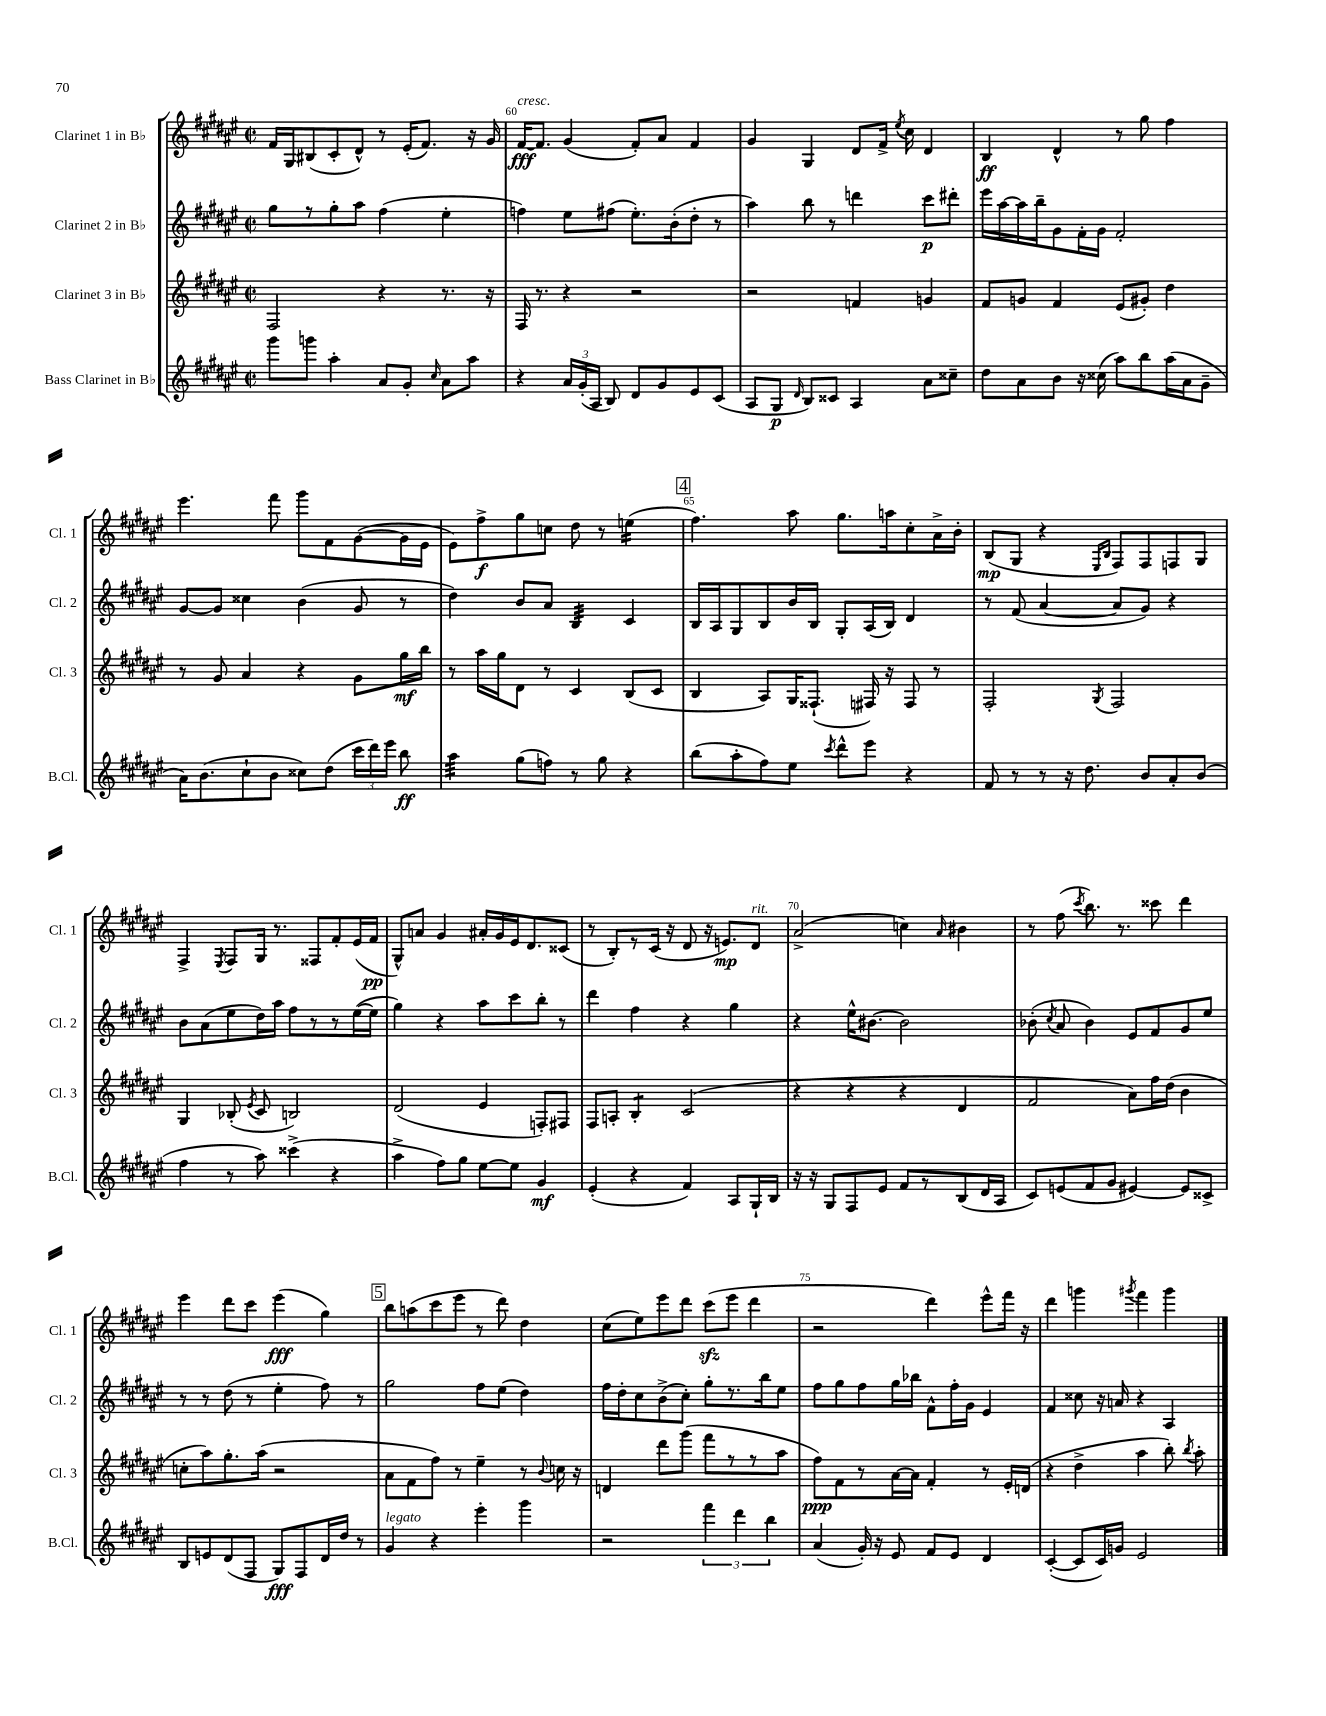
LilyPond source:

<<
\new StaffGroup <<
\new Staff = "s0" \with { instrumentName = "Clarinet 1 in Bb" shortInstrumentName = "Cl. 1" } {
    \clef treble \key fis \major \defaultTimeSignature \time 2/2
    \autoBeamOff fis'16[ gis16 bis8( cis'8-. dis'8]-^) r8 eis'16[-.( fis'8.]) r16 gis'16 |
    fis'16[~\fff^\markup { \italic "cresc." } fis'8.] gis'4( fis'8[-.) ais'8] fis'4 |
    gis'4 gis4 dis'8[ fis'16]-> \acciaccatura { eis''8 } cis''16 dis'4 |
    b4\ff dis'4-^ r8 gis''8 fis''4 |
    eis'''4. fis'''8 gis'''8[ fis'8 gis'8~( gis'16 eis'16] |
    eis'8[) fis''8->\f gis''8 c''8] dis''8 r8 e''4:16( |
    \mark \markup { \box "4" } fis''4.) ais''8 gis''8.[ a''16 cis''8-. ais'16-> b'16]-. |
    b8[\mp( gis8] r4 \grace { eis16[ b16] } fis8[) fis8 f8 gis8] |
    fis4-> \acciaccatura { eis8 } fis8[ gis16] r8. fisis8[ fis'8-. eis'16( fis'16]\pp |
    gis8[-^) a'8] gis'4 ais'16[-. gis'16 eis'16 dis'8. cisis'8]( |
    r8 b8[-.) r8 cis'16]( r16 dis'8 r16 e'8.[\mp) dis'8]^\markup { \italic "rit." } |
    ais'2->( c''4) \grace { ais'16 } bis'4 |
    r8 fis''8( \acciaccatura { cis'''8 } b''8.) r8. cisis'''8 dis'''4 |
    eis'''4 dis'''8[ cis'''8] eis'''4\fff( gis''4) |
    \mark \markup { \box "5" } b''8[ a''8( cis'''8 eis'''8] r8 dis'''8) dis''4 |
    cis''8[( eis''8) eis'''8 dis'''8] cis'''8[\sfz( eis'''8] dis'''4 |
    r2 dis'''4) eis'''8[-^ fis'''16] r16 |
    dis'''4 g'''4 \acciaccatura { gis'''8 } fis'''4 gis'''4 \bar "|." |
}
\new Staff = "s1" \with { instrumentName = "Clarinet 2 in Bb" shortInstrumentName = "Cl. 2" } {
    \clef treble \key fis \major \defaultTimeSignature \time 2/2
    \autoBeamOff gis''8[ r8 gis''8-. ais''8] fis''4( eis''4-. |
    f''4) eis''8[ fis''8]( eis''8.[-.) b'16-.( dis''8]-. r8 |
    ais''4) b''8 r8 d'''4 cis'''8[\p dis'''8]-. |
    eis'''16[ ais''16~ ais''16 b''16-- gis'8 fis'16-. gis'16] fis'2-. |
    gis'8[~ gis'8] cisis''4 b'4( gis'8 r8 |
    dis''4) b'8[ ais'8] b4:32 cis'4 |
    \mark \markup { \box "4" } b16[ ais16 gis8 b8 b'16 b16] gis8[-. ais16( b16]) dis'4 |
    r8 fis'8( ais'4~ ais'8[ gis'8]) r4 |
    b'8[ ais'8( eis''8 dis''16) ais''16] fis''8[ r8 r8 eis''16~( eis''16] |
    gis''4) r4 ais''8[ cis'''8 b''8]-. r8 |
    dis'''4 fis''4 r4 gis''4 |
    r4 eis''16[-^ bis'8.]~ bis'2 |
    bes'8-.( \acciaccatura { cis''8 } ais'8 bes'4) eis'8[ fis'8 gis'8 eis''8] |
    r8 r8 dis''8( r8 eis''4-. fis''8) r8 |
    \mark \markup { \box "5" } gis''2 fis''8[ eis''8]( dis''4) |
    fis''16[ dis''16-. cis''8 b'8->( cis''8]-.) gis''8[-. r8. b''16 eis''8] |
    fis''8[ gis''8 fis''8 gis''16 bes''16] fis'8[-^ fis''16-. gis'16] eis'4 |
    fis'4 cisis''8 r16 a'16 r4 ais4 \bar "|." |
}
\new Staff = "s2" \with { instrumentName = "Clarinet 3 in Bb" shortInstrumentName = "Cl. 3" } {
    \clef treble \key fis \major \defaultTimeSignature \time 2/2
    \autoBeamOff fis2 r4 r8. r16 |
    fis16 r8. r4 r2 |
    r2 f'4 g'4 |
    fis'8[ g'8] fis'4 eis'8[( gis'8]-.) dis''4 |
    r8 gis'8 ais'4 r4 gis'8[ gis''16\mf b''16] |
    r8 ais''16[ gis''16 dis'8] r8 cis'4 b8[( cis'8] |
    \mark \markup { \box "4" } b4 ais8[) gis16 fisis8.]-!( fis16) r16 fis8 r8 |
    fis2-. \acciaccatura { gis8 } fis2 |
    gis4 bes8-.( \acciaccatura { eis'8 } cis'8 b2) |
    dis'2( eis'4 f8[-.) fis8] |
    fis8[ a8]-. b4:8-. cis'2( |
    r4 r4 r4 dis'4 |
    fis'2 ais'8[) fis''16 dis''16]( b'4 |
    c''8[-. ais''8) gis''8.-. ais''16]( r2 |
    \mark \markup { \box "5" } ais'8[ fis'8 fis''8]) r8 eis''4-- r8 \appoggiatura { b'8 } c''16 r16 |
    d'4 dis'''8[ gis'''8]( fis'''8[ r8 r8 ais''8] |
    fis''8[\ppp) fis'8 r8 ais'16~ ais'16] fis'4-. r8 eis'16[-. d'16]( |
    r4 dis''4-> ais''4 b''8-.) \acciaccatura { b''8 } ais''8-. \bar "|." |
}
\new Staff = "s3" \with { instrumentName = "Bass Clarinet in Bb" shortInstrumentName = "B.Cl." } {
    \clef treble \key fis \major \defaultTimeSignature \time 2/2
    \autoBeamOff gis'''8[ g'''8] ais''4-. ais'8[ gis'8]-. \grace { cis''16 } ais'8[ ais''8] |
    r4 \tuplet 3/2 { ais'16[ gis'16-.( ais16] } b8) dis'8[ gis'8 eis'8 cis'8]( |
    ais8[ gis8]\p \grace { dis'16 } b8[) cisis'8] ais4 ais'8[ cisis''8]-- |
    dis''8[ ais'8 b'8] r16 cisis''16( ais''8[) b''8 ais''16( ais'16 gis'8]-- |
    ais'16[) b'8.( cis''8-! b'8] cisis''8[) dis''8]( \tuplet 3/2 { cis'''16[ dis'''16) eis'''16] } b''8\ff |
    ais''4:32 gis''8[( f''8]) r8 gis''8 r4 |
    \mark \markup { \box "4" } b''8[( ais''8-. fis''8) eis''8] \acciaccatura { cis'''8 } dis'''8[-^ eis'''8] r4 |
    fis'8 r8 r8 r16 dis''8. b'8[ ais'8-. b'8]( |
    fis''4 r8 ais''8) cisis'''4->( r4 |
    ais''4-> fis''8[) gis''8] eis''8[~ eis''8] gis'4\mf |
    eis'4-.( r4 fis'4) ais8[ gis16-! b16] |
    r16 r16 gis8[ fis8 eis'8] fis'8[ r8 b8( dis'16 ais16] |
    cis'8[) e'8( fis'8 gis'8] eis'4~) eis'8[ cisis'8]-> |
    b8[ e'8 dis'8( fis8] gis8[\fff) fis8 dis'16 dis''16] r8 |
    \mark \markup { \box "5" } gis'4^\markup { \italic "legato" } r4 eis'''4-. gis'''4 |
    r2 \tuplet 3/2 { fis'''4 dis'''4 b''4 } |
    ais'4( gis'16-.) r16 eis'8 fis'8[ eis'8] dis'4 |
    cis'4~-.( cis'8[ cis'16) g'16] eis'2 \bar "|." |
}
>>
>>
\layout { \context { \Score currentBarNumber = #59 \override BarNumber.break-visibility = ##(#f #t #t) barNumberVisibility = #(every-nth-bar-number-visible 5) } }
